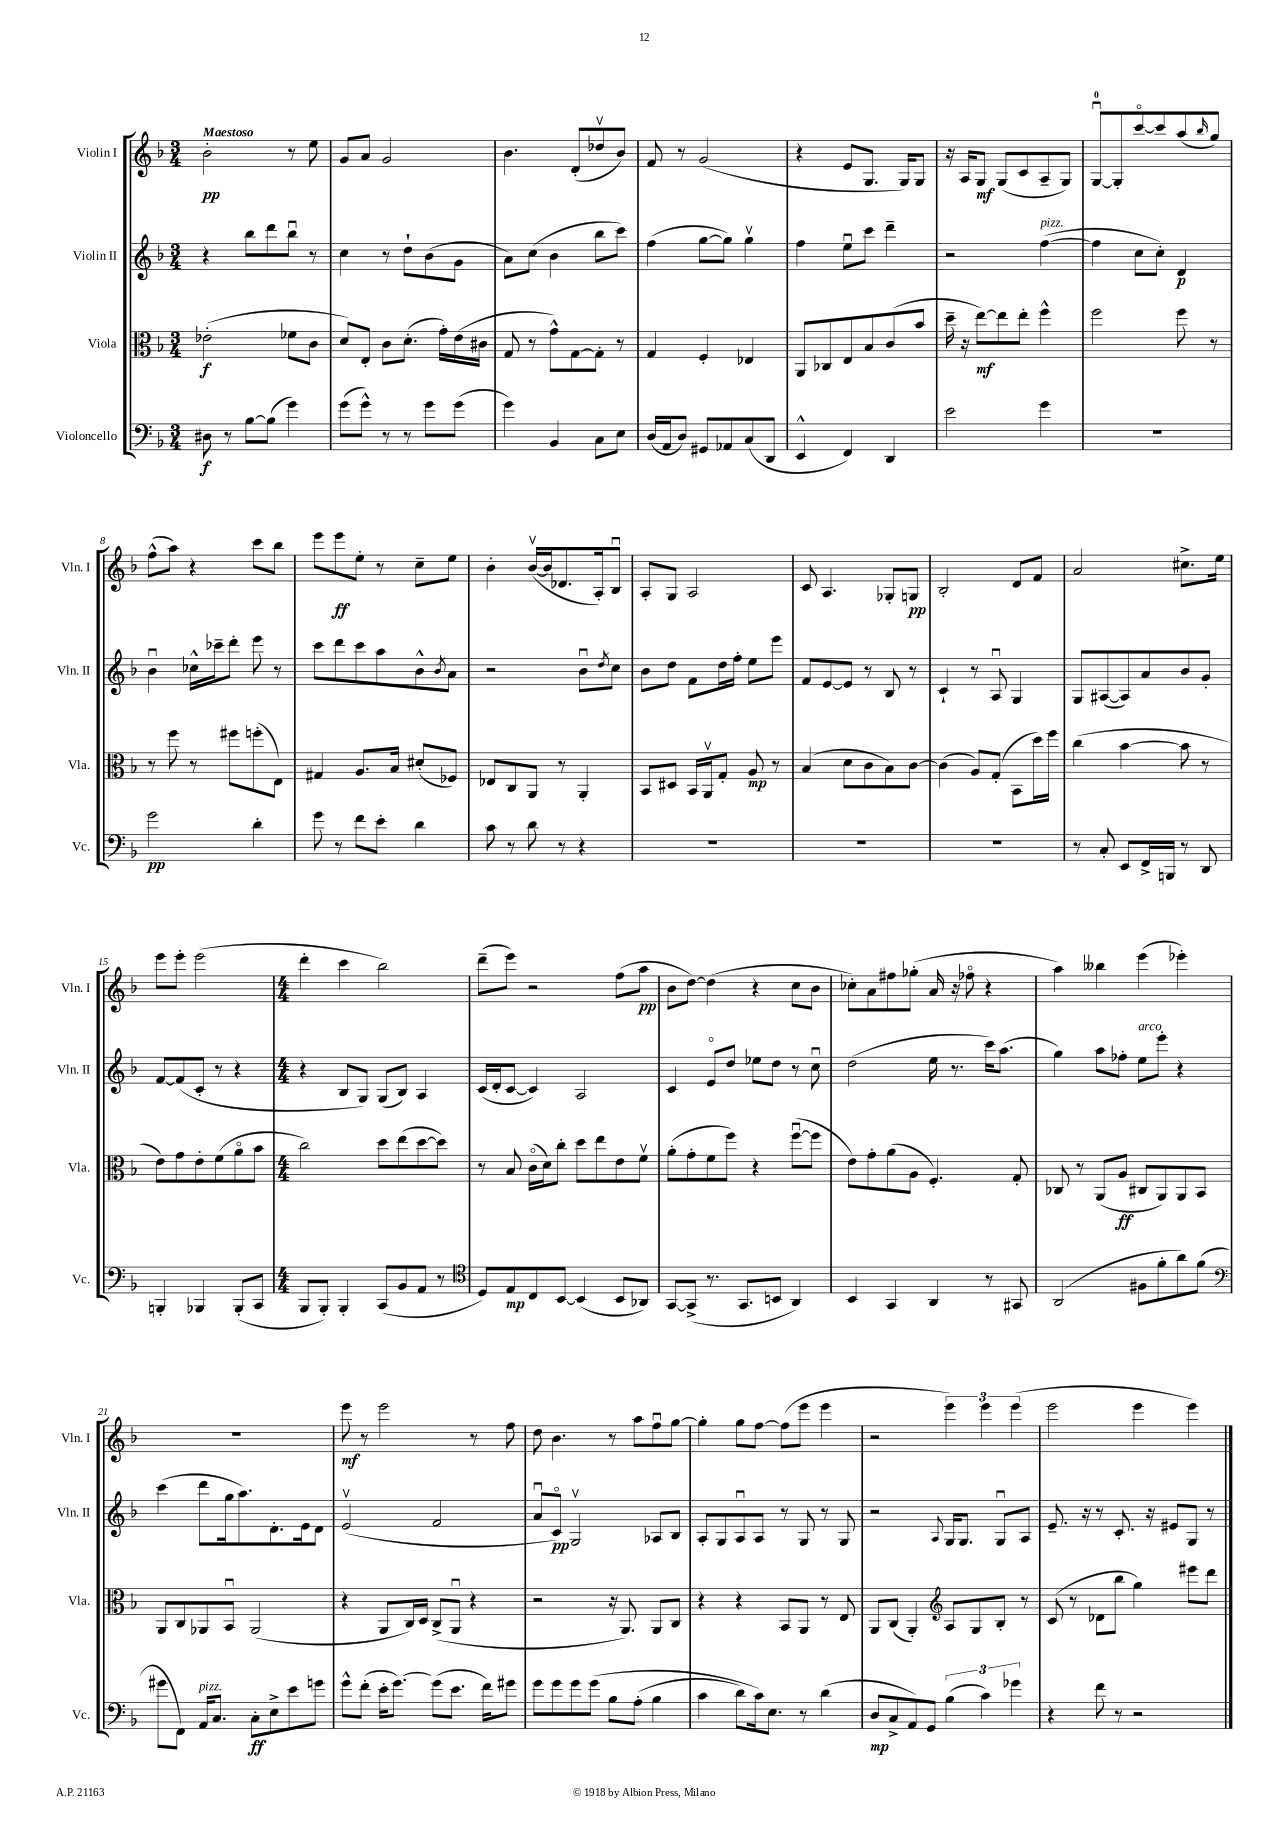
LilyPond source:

<<
\new StaffGroup <<
\new Staff = "s0" \with { instrumentName = "Violin I" shortInstrumentName = "Vln. I" } {
    \clef treble \key f \major \numericTimeSignature \time 3/4 \tempo "Maestoso"
    bes'2-.\pp r8 e''8 |
    g'8 a'8 g'2 |
    bes'4. d'8-.( des''8\upbow bes'8) |
    f'8 r8 g'2( |
    r4 e'8 g8. g16) g8 |
    r16 a16 g8\mf g8( c'8 a8-- g8) |
    g8-0~\downbow g8-. c'''8~\flageolet c'''8 a''8( \grace { bes''16 } g''8) |
    f''8-^( a''8) r4 c'''8 bes''8 |
    e'''8 e'''8\ff e''8-. r8 c''8-- e''8 |
    bes'4-. bes'16~\upbow( bes'16 des'8. a16-.) bes8\downbow |
    a8-. g8 a2 |
    c'8 a4. ges8-. g8\pp |
    bes2-. d'8 f'8 |
    a'2 cis''8.-> e''16 |
    e'''8 e'''8-. e'''2( |
    \numericTimeSignature \time 4/4 d'''4-. c'''4 bes''2) |
    d'''8--( e'''8) r2 f''8( a''8\pp |
    bes'8 d''8~) d''4( r4 c''8 bes'8 |
    ces''8-.) a'8 fis''8 ges''8-.( a'16 r16 fes''8\flageolet r4 |
    a''4) beses''4 e'''4( ees'''4-.) |
    r1 |
    e'''8\mf r8 e'''2 r8 f''8 |
    d''8 bes'4. r8 a''8 f''8\downbow g''8~ |
    g''4-. g''8 f''8~ f''8( e'''8 e'''4 |
    r2 \tuplet 3/2 { e'''4) e'''4 e'''4( } |
    e'''2 e'''4 e'''4) \bar "|." |
}
\new Staff = "s1" \with { instrumentName = "Violin II" shortInstrumentName = "Vln. II" } {
    \clef treble \key f \major \numericTimeSignature \time 3/4
    r4 bes''8 d'''8 bes''8\downbow r8 |
    c''4 r8 d''8-! bes'8( g'8 |
    a'8) c''8( bes'4 bes''8 c'''8) |
    f''4( g''8~ g''8) g''4\upbow |
    f''4 e''8\downbow c'''8 d'''4-- |
    r2 f''4~^\markup { \italic "pizz." }( |
    f''4 c''8 c''8-.) d'4\p |
    bes'4\downbow ces''16-^ ces'''16-- d'''8-. e'''8 r8 |
    c'''8 d'''8 c'''8 a''8 bes'8-^ \acciaccatura { bes'8 } a'8 |
    r2 bes'8\downbow \acciaccatura { d''8 } c''8 |
    bes'8 d''8 f'8 d''16 f''16-. e''8 e'''8 |
    f'8 e'8~ e'8 r8 bes8 r8 |
    c'4-! r8 a8\downbow g4 |
    g8 ais8~( ais8) a'8 bes'8 g'8-. |
    f'8~ f'8( c'8-. r8 r4 |
    \numericTimeSignature \time 4/4 r4 bes8 g8) g8( bes8) a4 |
    c'16( d'16-. c'8~ c'4) a2 |
    c'4 e'8\flageolet d''8 ees''8 d''8 r8 c''8\downbow |
    d''2( e''16 r8. c'''16) a''8.( |
    g''4) a''8 fes''8-. e''8^\markup { \italic "arco" } e'''8-. r4 |
    c'''4( d'''8 g''16 a''8.) d'8.-. e'16 d'8 |
    e'2\upbow( f'2 |
    a'8\downbow c'8\flageolet\pp) g2\upbow aes8 bes8 |
    a8-. g8 a8\downbow a8 r8 g8 r8 g8 |
    r2 \appoggiatura { a8 } g16 g8. g8\downbow a8 |
    e'8.-- r16 r8 c'8.-. r16 eis'8 g8 r8 \bar "|." |
}
\new Staff = "s2" \with { instrumentName = "Viola" shortInstrumentName = "Vla." } {
    \clef alto \key f \major \numericTimeSignature \time 3/4
    ees'2-.\f( fes'8 c'8 |
    d'8) e8-. c'8 d'8.-.( g'16-.) e'16( cis'16 |
    g8 r8 g'8-^) g8~ g8-. r8 |
    g4 f4-. ees4 |
    a,8 ces8 e8 bes8 c'8( bes'8 |
    d''16-- r16 e''8~\mf) e''8 e''8-. f''4-^ |
    f''2 f''8 r8 |
    r8 f''8 r8 fis''8 f''8-.( e8) |
    gis4 a8. bes16 dis'8-.( fes8) |
    ees8 c8 a,8 r8 a,4-. |
    bes,8 dis8 bes,16 a,16\upbow g8-. a8\mp r8 |
    bes4( d'8 c'8 bes8) c'8~ |
    c'4( a8) g8-.( bes,8 d''16) f''16 |
    c''4( bes'4~ bes'8 r8 |
    e'8) g'8 e'8-. f'8( a'8\flageolet bes'8 |
    \numericTimeSignature \time 4/4 c''2) d''8 e''8( d''8~ d''8) |
    r8 bes8 c'16\flageolet( d'16) c''8-. d''8 e''8 e'8 f'8\upbow |
    a'8-.( g'8-. f'8 f''8) r4 f''8~\downbow( f''8 |
    e'8) g'8-. a'8( a8 f4.-.) g8-. |
    ces8 r8 a,8( a8\ff cis8 a,8) a,8 bes,8 |
    a,8 c8 aes,8 bes,8\downbow aes,2( |
    r4 a,8 c16) d16 c8->( a,8\downbow r4 |
    r2 r16 a,8.) a,8 c8 |
    r4 r4 bes,8 a,8 r8 e8 |
    a,8 c8( a,4-.) \clef treble a8 g8 bes8-. r8 |
    c'8( r8 des'8 bes''8 g''4) eis'''8 d'''8 \bar "|." |
}
\new Staff = "s3" \with { instrumentName = "Violoncello" shortInstrumentName = "Vc." } {
    \clef bass \key f \major \numericTimeSignature \time 3/4
    dis8\f r8 bes8~ bes8( g'4) |
    g'8( g'8-^) r8 r8 g'8 g'8( |
    g'4) bes,4 c8 e8 |
    d16( a,16 d8) gis,8 aes,8 c8( d,8 |
    e,4-^ f,4) d,4 |
    e'2 g'4 |
    R2. |
    g'2\pp d'4-. |
    g'8 r8 f'8 e'8-. d'4 |
    c'8 r8 d'8 r8 r4 |
    R2. |
    R2. |
    R2. |
    r8 c8-. e,8 f,16-> b,,16 r8 d,8 |
    b,,4-. bes,,4 bes,,8-.( c,8 |
    \numericTimeSignature \time 4/4 bes,,8 bes,,8-.) bes,,4-. c,8( bes,8 a,8 r8 |
    \clef tenor d8) e8\mp c8 bes,8~ bes,4( bes,8 aes,8) |
    g,8~ g,8->( r8. g,8. b,8 a,4) |
    bes,4 g,4 a,4 r8 gis,8 |
    a,2( fis8 f'8-. a'8) f'8( |
    \clef bass gis'8 f,8) a,16^\markup { \italic "pizz." } c8. c8-.\ff e8-> e'8 g'8 |
    g'8-^ f'8-.( e'16-. g'8.~) g'8( e'8. f'16) gis'8 |
    g'8 g'8 g'8 g'8\( bes8 a8-.( bes4 |
    c'4 d'8) c'16\) e8. r8 d'4( |
    d8\mp c8-> a,8) g,8 \tuplet 3/2 { bes4( c'4) ges'4 } |
    r4 f'8 r8 r2 \bar "|." |
}
>>
>>
